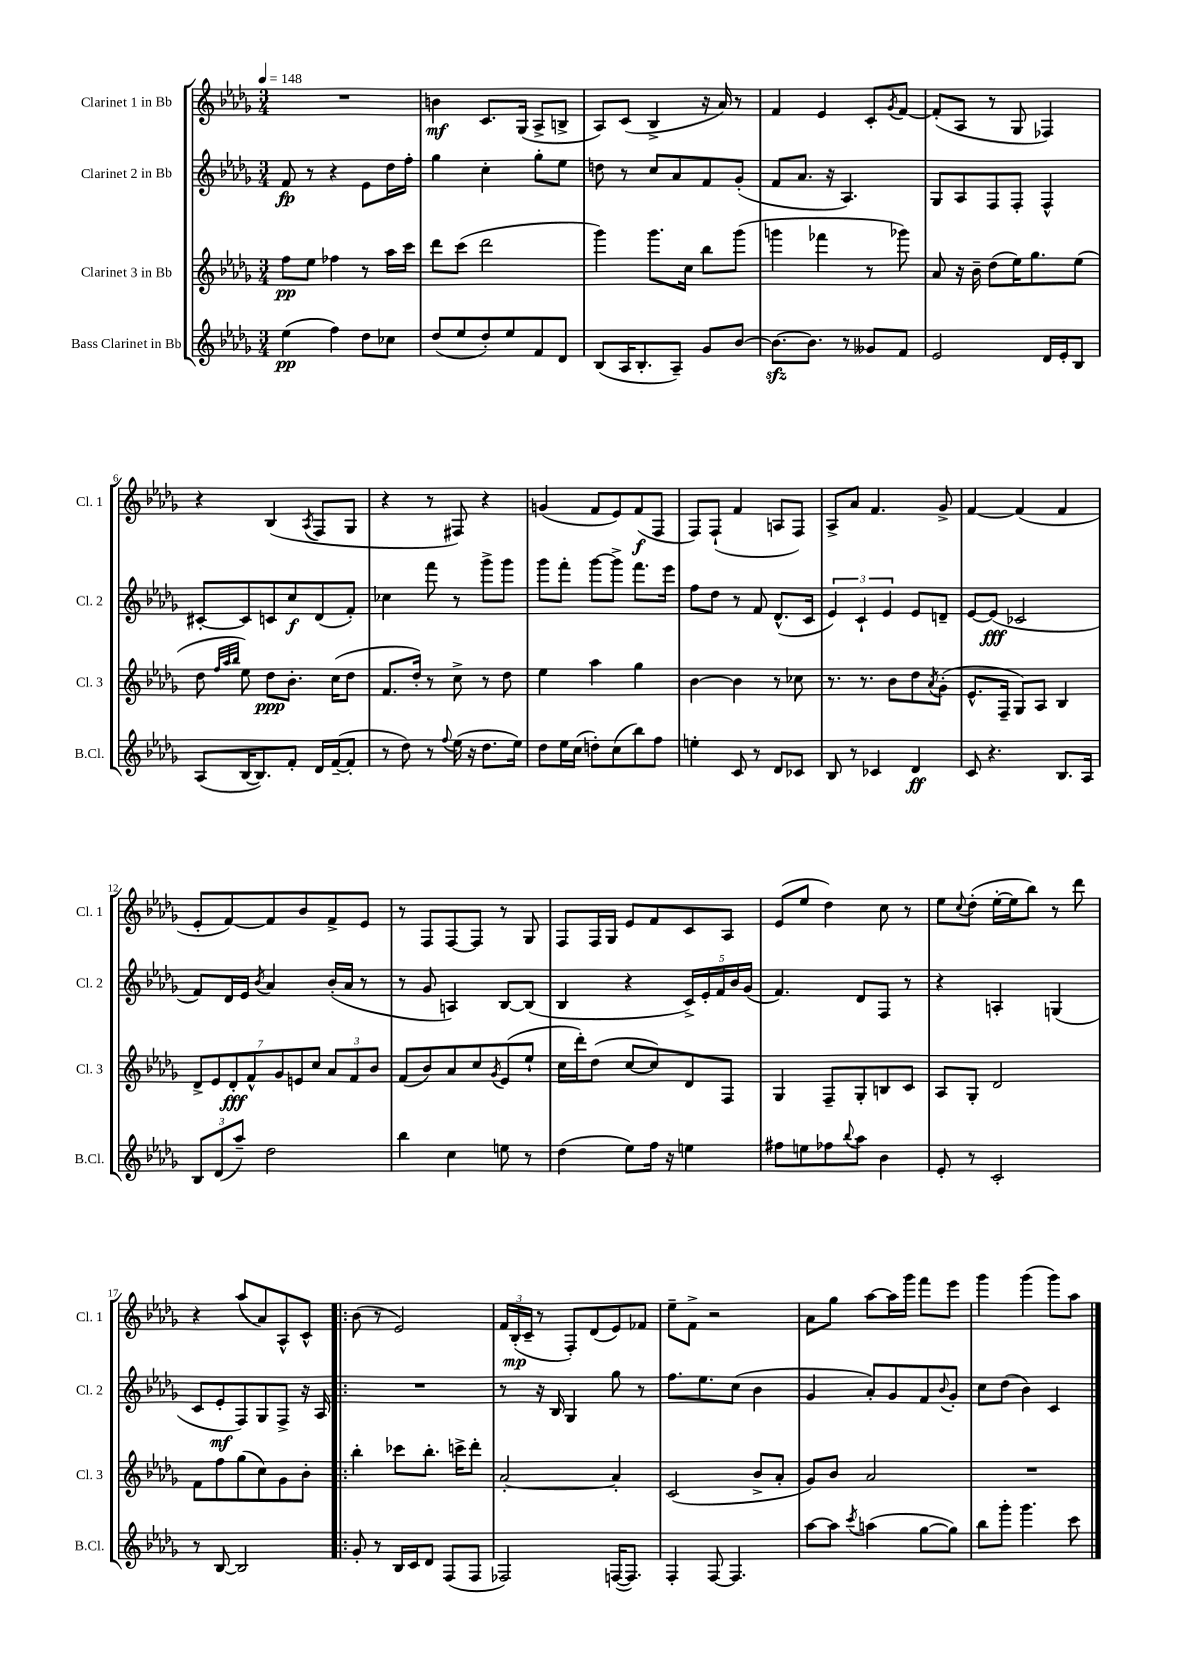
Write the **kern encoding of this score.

**kern	**kern	**kern	**kern
*staff4	*staff3	*staff2	*staff1
*clefG2	*clefG2	*clefG2	*clefG2
*k[b-e-a-d-g-]	*k[b-e-a-d-g-]	*k[b-e-a-d-g-]	*k[b-e-a-d-g-]
*M3/4	*M3/4	*M3/4	*M3/4
*MM148	*MM148	*MM148	*MM148
(4ee-	8ff	8f	2.r
.	8ee-	8r	.
4ff)	4ff-	4r	.
8dd-	8r	8e-	.
8cc-	16aa-	16dd-	.
.	16ccc	16ff'	.
=	=	=	=
(8dd-	8ddd-	4gg-	4b
8ee-	(8ccc	.	.
8dd-')	2ddd-	4cc'	8.c
8ee-	.	.	.
.	.	.	(16G-
8f	.	8gg-'	8A-^
8d-	.	8ee-	8B^
=	=	=	=
(8B-	4ggg-)	8dd	8A-)
16A-	.	8r	(8c
8.B-'	.	.	.
.	8.ggg-	8cc	4B-^
8A-~)	.	8a-	.
.	16cc	.	.
8g-	8bb-	8f	16r
.	.	.	16a-)
[8b-	(8ggg-	(8g-'	8r
=	=	=	=
8.b-_	4ggg	8f	4f
.	.	8.a-	.
8.b-]	.	.	.
.	4fff-	.	4e-
.	.	16r	.
8r	.	4.A-)	.
8g--	8r	.	8c'
.	.	.	8qg-
8f	8ggg-)	.	[8f
=	=	=	=
2e-	8a-	8G-	(8f']
.	16r	8A-	8A-
.	16b-~	.	.
.	(8dd-	8F	8r
.	16ee-)	8F'	8G-
.	8.gg-	.	.
16d-	.	4F^^	4F-)
16e-'	.	.	.
8B-	(8ee-	.	.
=	=	=	=
(8A-	8dd-	[8c#'	4r
.	32qqff	.	.
.	32qqaa-	.	.
.	32qqbb-	.	.
[16B-	8ee-)	8c#]	.
8.B-])	.	.	.
.	8dd-	8c	(4B-
8f'	8.b-'	8cc	.
.	.	.	8qA-
16d-	.	(8d-	8F
([16f~	(16cc	.	.
8f']	8dd-	8f')	8G-
=	=	=	=
8r	8.f	4cc-	4r
8dd-)	.	.	.
.	16dd-')	.	.
8r	8r	8fff	8r
8qqff	.	.	.
(16ee-	8cc^	8r	8F#)
16r	.	.	.
8.dd-	8r	8ggg-^	4r
.	8dd-	8ggg-	.
16ee-)	.	.	.
=	=	=	=
8dd-	4ee-	8ggg-	(4g
16ee-	.	8fff'	.
(16cc	.	.	.
8dd')	4aa-	[8ggg-	8f
(8cc	.	8ggg-^]	8e-)
8bb-)	4gg-	8.fff	(8f
8ff	.	.	8F
.	.	16eee-	.
=	=	=	=
4ee'	[4b-	8ff	8F)
.	.	8dd-	(8F`
8c	4b-]	8r	4f
8r	.	8f	.
8d-	8r	(8.d-^^	8A
8c-	8cc-	.	8F)
.	.	16c	.
=	=	=	=
8B-	8.r	6e-)	8A-^
8r	.	.	8a-
.	.	6c`	.
.	8.r	.	.
4c-	.	.	4.f
.	.	6e-	.
.	8b-	.	.
4d-	8dd-	8e-	.
.	8qa-	.	.
.	(8g-'	8d~	8g-^
=	=	=	=
8c	8.e-^^	[8e-	[4f
4.r	.	(8e-]	.
.	16F~	.	.
.	8G-)	2c-	(4f]
.	8A-	.	.
8.B-	4B-	.	4f
16A-	.	.	.
=	=	=	=
12B-	14d-^	8f)	8e-'
.	14e-	.	.
(12d-	.	.	.
.	.	16d-	[8f)
.	14d-'	.	.
12aa-~)	.	.	.
.	.	16e-	.
.	14f^^	.	.
.	.	8qb-	.
2dd-	.	4a-	8f]
.	14g-	.	.
.	14e	.	.
.	.	.	8b-
.	14cc	.	.
.	12a-	(16b-'	8f^
.	.	16a-	.
.	12f	.	.
.	.	8r	8e-
.	12b-	.	.
=	=	=	=
4bb-	(8f	8r	8r
.	8b-)	8g-	8F
4cc	8a-	4A)	[8F
.	8cc	.	8F]
.	8qg-	.	.
8ee	(8e-	[8B-	8r
8r	8ee-`	(8B-]	8G-
=	=	=	=
(4dd-	16cc	4B-	8F
.	16ddd-')	.	.
.	(8dd-	.	16F
.	.	.	16G-
8ee-)	[8cc	4r	8e-
16ff	8cc])	.	8f
16r	.	.	.
4ee	8d-	20c^)	8c
.	.	20e-'	.
.	.	20f	.
.	8F	.	8A-
.	.	20b-	.
.	.	(20g-	.
=	=	=	=
8ff#	4G-	4.f)	(8e-
8ee	.	.	8ee-
8ff-	8F~	.	4dd-)
8qqbb-	.	.	.
8aa-	8G-'	8d-	.
4b-	8B	8F	8cc
.	8c	8r	8r
=	=	=	=
8e-'	8A-	4r	8ee-
.	.	.	8qqcc
8r	8G-'	.	(8dd-'
2c'	2d-	4A'	[16ee-'
.	.	.	16ee-]
.	.	.	8bb-)
.	.	(4G	8r
.	.	.	8ddd-
=	=	=	=
8r	8f	8c	4r
[8B-	8ff	8e-'	.
2B-]	(8gg-	8F)	(8aa-
.	8cc)	8G-	8a-)
.	8g-	8F^	8A-^^
.	8b-'	16r	8c^^
.	.	16A-	.
=!|:	=!|:	=!|:	=!|:
8g-'	4bb-'	2.r	(8b-
8r	.	.	8r
16B-	8ccc-	.	2e-)
16c	.	.	.
8d-	8.bb-'	.	.
(8F	.	.	.
.	16ccc^	.	.
8F	8ddd-'	.	.
=	=	=	=
2F-)	[2a-'	8r	24f
.	.	.	(24B-'
.	.	.	24c~
.	.	16r	8r
.	.	16B-	.
.	.	4G-	8F')
.	.	.	(8d-
([16F	4a-']	8gg-	8e-)
8.F])	.	.	.
.	.	8r	8f-
=	=	=	=
4F'	(2c	8.ff	8ee-~
.	.	.	8f^
.	.	8.ee-	.
[8F	.	.	2r
4.F]	.	(8cc	.
.	8b-^	4b-	.
.	8a-'	.	.
=	=	=	=
[8aa-	8g-)	4g-	8a-
8aa-]	8b-	.	8gg-
8qccc	.	.	.
(4aa	2a-	8a-')	[8aa-
.	.	8g-	16aa-]
.	.	.	16ggg-
[8gg-	.	8f	8fff
.	.	8qqb-	.
8gg-])	.	8g-'	8eee-
=	=	=	=
8bb-	2.r	8cc	4ggg-
8ggg-'	.	(8dd-	.
4.ggg-	.	4b-)	(4ggg-
.	.	4c	8ggg-)
8ccc	.	.	8aa-
==	==	==	==
*-	*-	*-	*-
